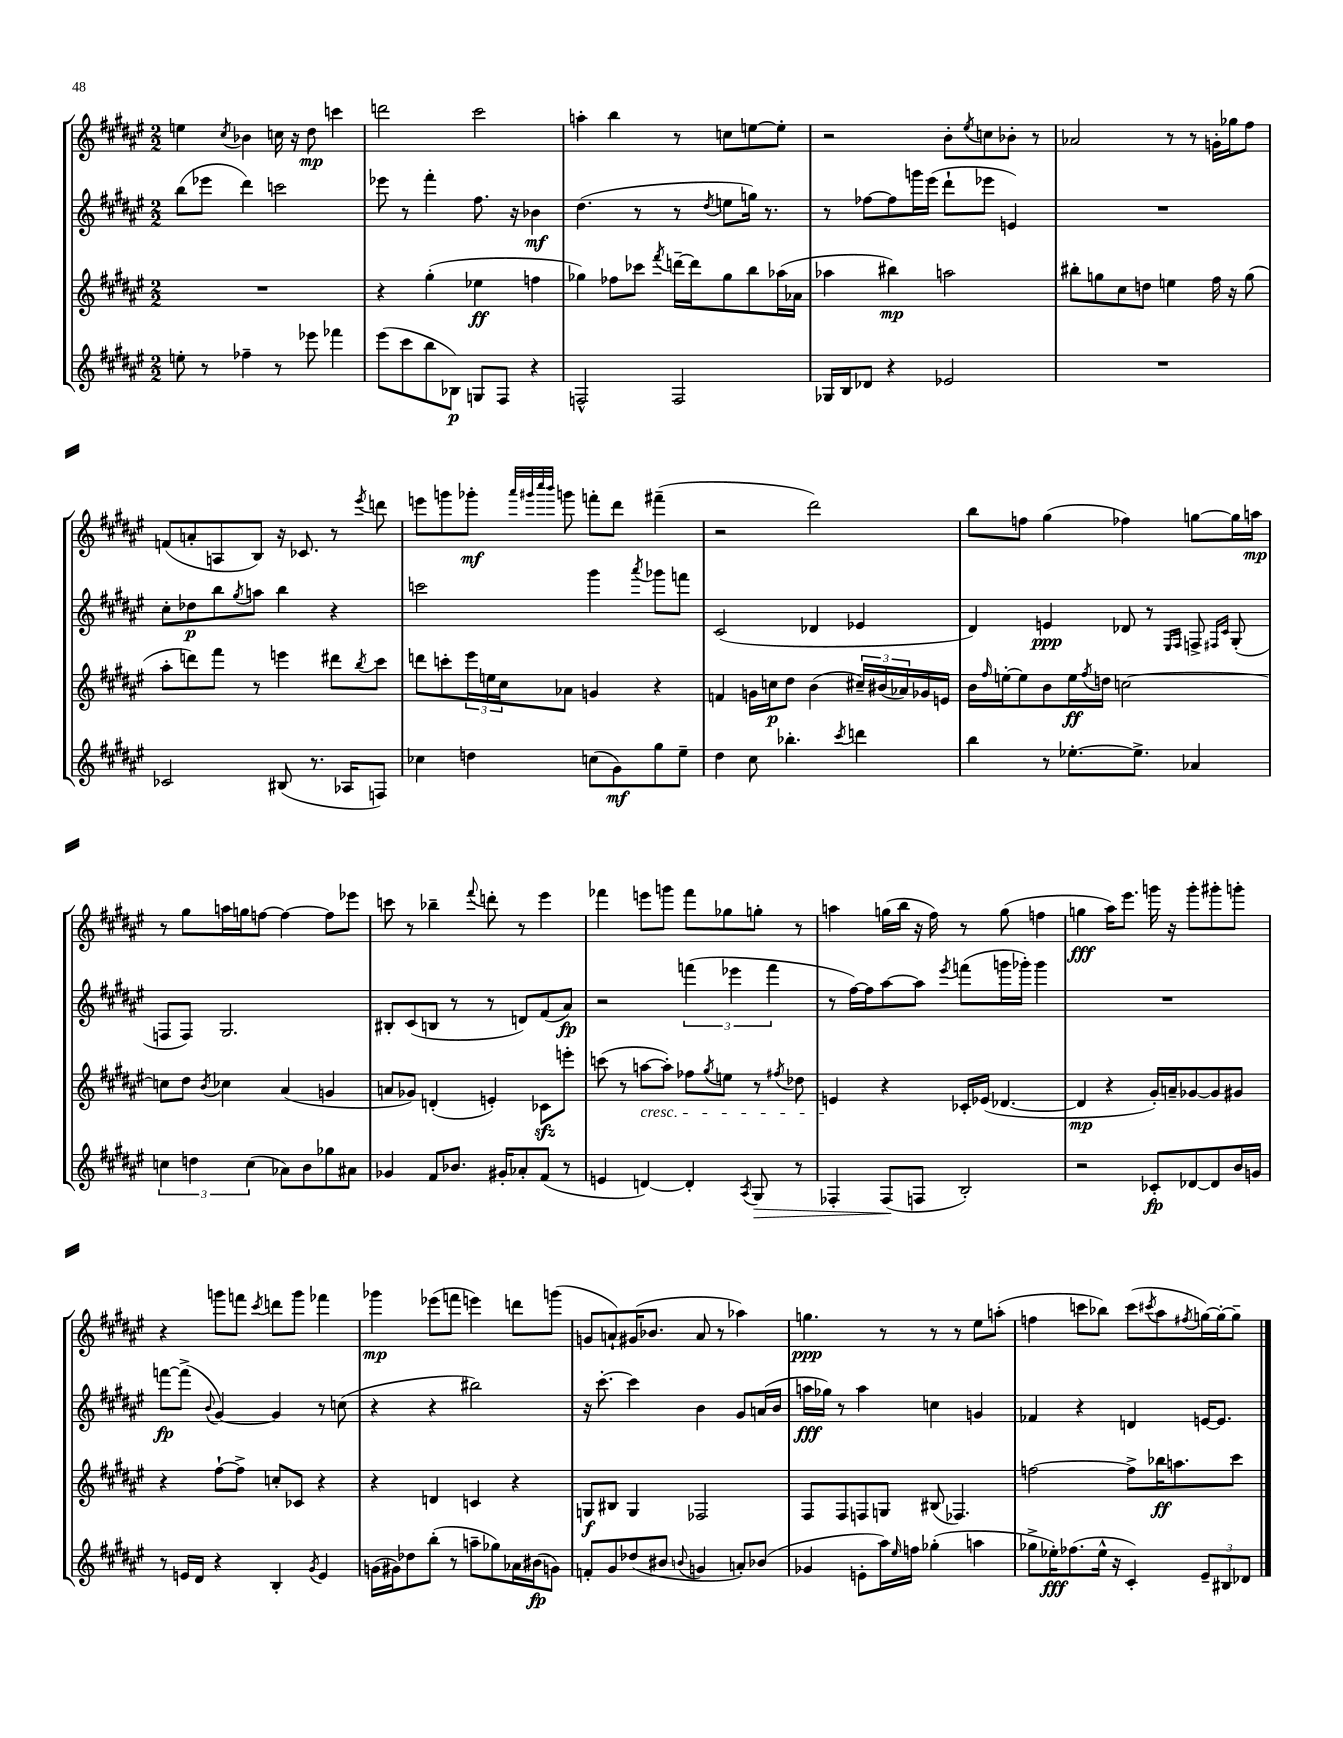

**kern	**dynam	**kern	**dynam	**kern	**dynam	**kern	**dynam
*part4	*part4	*part3	*part3	*part2	*part2	*part1	*part1
*staff4	*staff4	*staff3	*staff3	*staff2	*staff2	*staff1	*staff1
*clefG2	*	*clefG2	*	*clefG2	*	*clefG2	*
*k[f#c#g#d#a#e#]	*	*k[f#c#g#d#a#e#]	*	*k[f#c#g#d#a#e#]	*	*k[f#c#g#d#a#e#]	*
*M2/2	*	*M2/2	*	*M2/2	*	*M2/2	*
=48	=48	=48	=48	=48	=48	=48	=48
8een'\	.	1r	.	(8bb\L	.	4een\	.
8r	.	.	.	8eee-X\J	.	.	.
.	.	.	.	.	.	8qcc#/	.
4ff-X~\	.	.	.	4ddd#\)	.	4b-X\	.
8r	.	.	.	2cccn\	.	16ccn\	.
.	.	.	.	.	.	16r	.
8eee-X\	.	.	.	.	.	8dd#\	mp
4fff-X\	.	.	.	.	.	4cccn\	.
=49	=49	=49	=49	=49	=49	=49	=49
(8eee#\L	.	4r	.	8eee-X\	.	2dddn\	.
8ccc#\	.	.	.	8r	.	.	.
8bb\	.	(4gg#'\	.	4fff#'\	.	.	.
8B-X\J)	p	.	.	.	.	.	.
8Gn/L	.	4ee-X\	ff	8.ff#\	.	2ccc#\	.
8F#/J	.	.	.	.	.	.	.
.	.	.	.	16r	.	.	.
4r	.	4ffn\	.	4b-X\	mf	.	.
=50	=50	=50	=50	=50	=50	=50	=50
2Fn^^/	.	4gg-X\)	.	(4.dd#\	.	4aan'\	.
.	.	8ff-X\L	.	.	.	4bb\	.
.	.	8ccc-X\J	.	8r	.	.	.
.	.	8qfff#/	.	.	.	.	.
2F/	.	[16dddn~\LL	.	8r	.	8r	.
.	.	16ddd\J]	.	.	.	.	.
.	.	.	.	8qdd#/	.	.	.
.	.	8gg-\	.	8een\L	.	8ccn\L	.
.	.	8bb\	.	16ggn\Jk)	.	[8een\	.
.	.	.	.	8.r	.	.	.
.	.	(16aa-X\L	.	.	.	8ee'\J]	.
.	.	16a-X\JJ	.	.	.	.	.
=51	=51	=51	=51	=51	=51	=51	=51
16G-X/LL	.	4aa-X\	.	8r	.	2r	.
16B/J	.	.	.	.	.	.	.
8d-X/J	.	.	.	[8ff-X\L	.	.	.
4r	.	4bb#X\)	mp	8ff-\]	.	.	.
.	.	.	.	16gggn\L	.	.	.
.	.	.	.	(16eee#\JJ	.	.	.
2e-X/	.	2aan\	.	8ddd#`\L	.	8b'\L	.
.	.	.	.	.	.	8qee#/	.
.	.	.	.	8eee-X\J	.	8ccn\	.
.	.	.	.	4en/)	.	8b-X'\J	.
.	.	.	.	.	.	8r	.
=52	=52	=52	=52	=52	=52	=52	=52
1r	.	8bb#X'\L	.	1r	.	2a-X/	.
.	.	8ggn\	.	.	.	.	.
.	.	8cc#\	.	.	.	.	.
.	.	8ddn\J	.	.	.	.	.
.	.	4een\	.	.	.	8r	.
.	.	.	.	.	.	8r	.
.	.	16ff#\	.	.	.	16gn'\LL	.
.	.	16r	.	.	.	16gg-X\J	.
.	.	(8gg\	.	.	.	8ff#\J	.
!!LO:LB:g=z
=53	=53	=53	=53	=53	=53	=53	=53
2c-X/	.	8aa#'\L	.	8cc#'\L	.	(8fn/L	.
.	.	8dddn\)	.	8dd-X\	p	8an'/	.
.	.	8fff#\J	.	8bb\	.	8An/	.
.	.	.	.	8qgg#/	.	.	.
.	.	8r	.	8aan\J	.	8B/J)	.
(8B#X/	.	4eeen\	.	4bb\	.	16r	.
.	.	.	.	.	.	8.c-X/	.
8.r	.	.	.	.	.	.	.
.	.	8ddd#X\L	.	4r	.	8r	.
16A-X/KL	.	.	.	.	.	.	.
.	.	8qbb/	.	.	.	8qeee#/	.
8Fn/J)	.	8ccc#\J	.	.	.	8dddn\	.
=54	=54	=54	=54	=54	=54	=54	=54
4cc-X\	.	8dddn\L	.	2cccn\	.	8eeen\L	.
.	.	8cccn'\	.	.	.	8gggn\	.
4ddn\	.	24eee#\L	.	.	.	8ggg-X'\J	mf
.	.	24een\	.	.	.	.	.
.	.	24cc#\J	.	.	.	.	.
.	.	.	.	.	.	32qqaaa#/LLL	.
.	.	.	.	.	.	32qqggg#X/	.
.	.	.	.	.	.	32qqcccc#/	.
.	.	.	.	.	.	32qqbbb/JJJ	.
.	.	8a-X\J	.	.	.	8gggn\	.
(8ccn\L	.	4gn/	.	4ggg#\	.	8fffn'\L	.
8g#\)	mf	.	.	.	.	8ddd#\J	.
.	.	.	.	8qaaa#/	.	.	.
8gg#\	.	4r	.	8ggg-X\L	.	(4fff#X~\	.
8ee#~\J	.	.	.	8fffn\J	.	.	.
=55	=55	=55	=55	=55	=55	=55	=55
4dd#\	.	4fn/	.	(2c#/	.	2r	.
8cc#\	.	16gn\LL	.	.	.	.	.
.	.	16ccn\J	p	.	.	.	.
4.bb-X'\	.	8dd#\J	.	.	.	.	.
.	.	(4b\	.	4d-X/	.	2ddd#\)	.
8qccc#/	.	.	.	.	.	.	.
4dddn\	.	24cc#X~/LL)	.	4e-X/	.	.	.
.	.	(24b#X/	.	.	.	.	.
.	.	24a-X/)	.	.	.	.	.
.	.	16g-X/	.	.	.	.	.
.	.	16en/JJ	.	.	.	.	.
=56	=56	=56	=56	=56	=56	=56	=56
4bb\	.	16b\LL	.	4d#/)	.	8bb\L	.
.	.	16qqff#/	.	.	.	.	.
.	.	[16een'\J	.	.	.	.	.
.	.	8ee\]	.	.	.	8ffn\J	.
8r	.	8b\	.	4en/	ppp	(4gg#\	.
[8.ee-X'\L	.	16ee\L	ff	.	.	.	.
.	.	8qff#/	.	.	.	.	.
.	.	16ddn\JJ	.	.	.	.	.
.	.	[2ccn\	.	8d-X/	.	4ff-X\)	.
8.ee-^\J]	.	.	.	.	.	.	.
.	.	.	.	8r	.	.	.
.	.	.	.	16qqE#/LL	.	.	.
.	.	.	.	16qqF#/JJ	.	.	.
4a-X/	.	.	.	8Fn^/	.	[8ggn\L	.
.	.	.	.	16qqF#X/LL	.	.	.
.	.	.	.	16qqc#/JJ	.	.	.
.	.	.	.	(8G#'/	.	16gg\L]	.
.	.	.	.	.	.	16aan\JJ	mp
!!LO:LB:g=z
=57	=57	=57	=57	=57	=57	=57	=57
6ccn\	.	8ccn\L]	.	8Fn/L	.	8r	.
.	.	8dd#\J	.	8F/J)	.	8gg#\L	.
6ddn\	.	.	.	.	.	.	.
.	.	8qb/	.	.	.	.	.
.	.	4cc-X\	.	2.G#/	.	16aan\L	.
.	.	.	.	.	.	16ggn\J	.
(6cc\	.	.	.	.	.	.	.
.	.	.	.	.	.	[8ffn\J	.
8a-X\L)	.	(4a#/	.	.	.	4ff\_	.
8b\	.	.	.	.	.	.	.
8gg-X\	.	4gn/	.	.	.	8ff\L]	.
8a#X\J	.	.	.	.	.	8eee-X\J	.
=58	=58	=58	=58	=58	=58	=58	=58
4g-X/	.	8an/L	.	8B#X'/L	.	8cccn\	.
.	.	8g-X/J)	.	(8c#/	.	8r	.
8f#/L	.	(4dn'/	.	8Bn/J	.	4bb-X~\	.
8.b-X/J	.	.	.	8r	.	.	.
.	.	.	.	.	.	8qqfff#/	.
.	.	4en'/)	.	8r	.	8dddn'\	.
16g#X'/KL	.	.	.	.	.	.	.
8a-X'/	.	.	.	8dn/L)	.	8r	.
(8f#/J	.	8c-Xzz\L	.	(8f#/	.	4eee#\	.
8r	.	8eeen'\J	.	8a#/J)	fp	.	.
=59	=59	=59	=59	=59	=59	=59	=59
4en/	.	(8cccn\	.	2r	.	4fff-X\	.
.	.	8r	.	.	.	.	.
!	!	!LO:TX:b:i:t=cresc.	!	!	!	!	!
[4dn/)	.	[8aan\L	.	.	.	8eeen\L	.
.	.	8aa'\J])	.	.	.	8gggn\J	.
4d'/]	.	8ff-X\L	.	(6fffn\	.	8fff-\L	.
.	.	8qgg#/	.	.	.	.	.
.	.	8een\J	.	.	.	8gg-X\	.
.	.	.	.	6eee-X\	.	.	.
8qA#/	.	.	.	.	.	.	.
!	!LO:HP:b	!	!	!	!	!	!
8G#/	>	8r	.	.	.	8ggn'\J	.
.	.	.	.	6fff\	.	.	.
.	.	8qff#X/	.	.	.	.	.
8r	.	8dd-X\	.	.	.	8r	.
=60	=60	=60	=60	=60	=60	=60	=60
4F-X'/	.	4en/	.	8r	.	4aan\	.
.	.	.	.	[16ff#\LL)	.	.	.
.	.	.	.	16ff#\J]	.	.	.
(8F-/L	.	4r	.	[8aa#\	.	(16ggn\LL	.
.	.	.	.	.	.	16bb\JJ	.
8Fn/J	]	.	.	8aa#\J]	.	16r	.
.	.	.	.	.	.	16ff#\)	.
.	.	.	.	8qeee#/	.	.	.
2B'/)	.	16c-X'/LL	.	(8fffn\L	.	8r	.
.	.	(16e-X/JJ	.	.	.	.	.
.	.	[4.d-X/	.	16gggn\L	.	(8gg\	.
.	.	.	.	16ggg-X'\JJ)	.	.	.
.	.	.	.	4ggg-\	.	4ffn\	.
=61	=61	=61	=61	=61	=61	=61	=61
2r	.	4d-/]	mp	1r	.	4ggn\	fff
.	.	4r	.	.	.	16aa#\KL)	.
.	.	.	.	.	.	8.eee#\J	.
8c-X'/L	fp	16g#'/LL)	.	.	.	16gggn\	.
.	.	16an~/J	.	.	.	16r	.
[8d-X/	.	[8g-X/	.	.	.	8ggg'\L	.
8d-/]	.	8g-/]	.	.	.	8ggg#X'\	.
16b/L	.	8g#X/J	.	.	.	8gggn'\J	.
16gn/JJ	.	.	.	.	.	.	.
!!LO:LB:g=z
=62	=62	=62	=62	=62	=62	=62	=62
8r	.	4r	.	[8fffn\L	fp	4r	.
16en/LL	.	.	.	(8fff^\J]	.	.	.
16d#/JJ	.	.	.	.	.	.	.
.	.	.	.	8qqb/	.	.	.
4r	.	[8ff#`\L	.	[4g#/)	.	8gggn\L	.
.	.	8ff#^\J]	.	.	.	8fffn\J	.
.	.	.	.	.	.	8qccc#/	.
4B'/	.	8ccn'/L	.	4g#/]	.	8dddn\L	.
.	.	8c-X/J	.	.	.	8ggg\J	.
8qg#/	.	.	.	.	.	.	.
4e/	.	4r	.	8r	.	4fff-X\	.
.	.	.	.	(8ccn\	.	.	.
=63	=63	=63	=63	=63	=63	=63	=63
(16gn\LL	.	4r	.	4r	.	4ggg-X\	mp
16g#X\J)	.	.	.	.	.	.	.
8dd-X\	.	.	.	.	.	.	.
(8bb'\J	.	4dn/	.	4r	.	(8eee-X\L	.
8r	.	.	.	.	.	8fffn\J	.
8aan~\L	.	4cn/	.	2bb#X\)	.	4eeen\)	.
8gg-X\)	.	.	.	.	.	.	.
16a-X\L	.	4r	.	.	.	8dddn\L	.
(16b#X\J	fp	.	.	.	.	.	.
8gn\J)	.	.	.	.	.	(8gggn\J	.
=64	=64	=64	=64	=64	=64	=64	=64
8fn'/L	.	8Gn/L	f	16r	.	8gn/L	.
.	.	.	.	[8.ccc#'\	.	.	.
8g#/	.	8B#X/J	.	.	.	8an`/)	.
(8dd-X/	.	4G/	.	4ccc#\]	.	(16g#X/K	.
.	.	.	.	.	.	8.b-X/J	.
8b#X/J	.	.	.	.	.	.	.
8qqbn/	.	.	.	.	.	.	.
4gn/	.	2F-X/	.	4b\	.	8a/	.
.	.	.	.	.	.	8r	.
8an'/L)	.	.	.	8g#/L	.	4aa-X\)	.
(8b-X/J	.	.	.	(16an/L	.	.	.
.	.	.	.	16b/JJ	.	.	.
=65	=65	=65	=65	=65	=65	=65	=65
4g-X/	.	8F#/L	.	16aan\LL	fff	4.ggn\	ppp
.	.	.	.	16gg-X\JJ)	.	.	.
.	.	8F#/	.	8r	.	.	.
8en'\L	.	8Fn/	.	4aa\	.	.	.
16aa#\L)	.	8Gn/J	.	.	.	8r	.
16qqee#/	.	.	.	.	.	.	.
16ffn\JJ	.	.	.	.	.	.	.
(4gg-X'\	.	(8B#X/	.	4ccn\	.	8r	.
.	.	4.F-X/)	.	.	.	8r	.
4aan\	.	.	.	4gn/	.	8ee#\L	.
.	.	.	.	.	.	(8aan'\J	.
=66	=66	=66	=66	=66	=66	=66	=66
8gg-X^\L	.	[2ffn\	.	4f-X/	.	4ffn\	.
16ee-X'\K)	fff	.	.	.	.	.	.
(8.ff-X\	.	.	.	.	.	.	.
.	.	.	.	4r	.	8cccn\L	.
16ee-^^\Jk	.	.	.	.	.	8bb-X\J)	.
16r	.	.	.	.	.	.	.
4c#'/)	.	8ff^\L]	.	4dn/	.	(8ccc\L	.
.	.	.	.	.	.	8qccc#X/	.
.	.	16bb-X\K	ff	.	.	8aa#\	.
.	.	8.aan\	.	.	.	.	.
.	.	.	.	.	.	8qff#X/	.
12e#~/L	.	.	.	[16en/KL	.	[16ggn\L)	.
.	.	.	.	8.e/J]	.	16gg'\J_	.
12B#X/	.	.	.	.	.	.	.
.	.	8ccc#\J	.	.	.	8gg~\J]	.
12d-X/J	.	.	.	.	.	.	.
==	==	==	==	==	==	==	==
*-	*-	*-	*-	*-	*-	*-	*-
